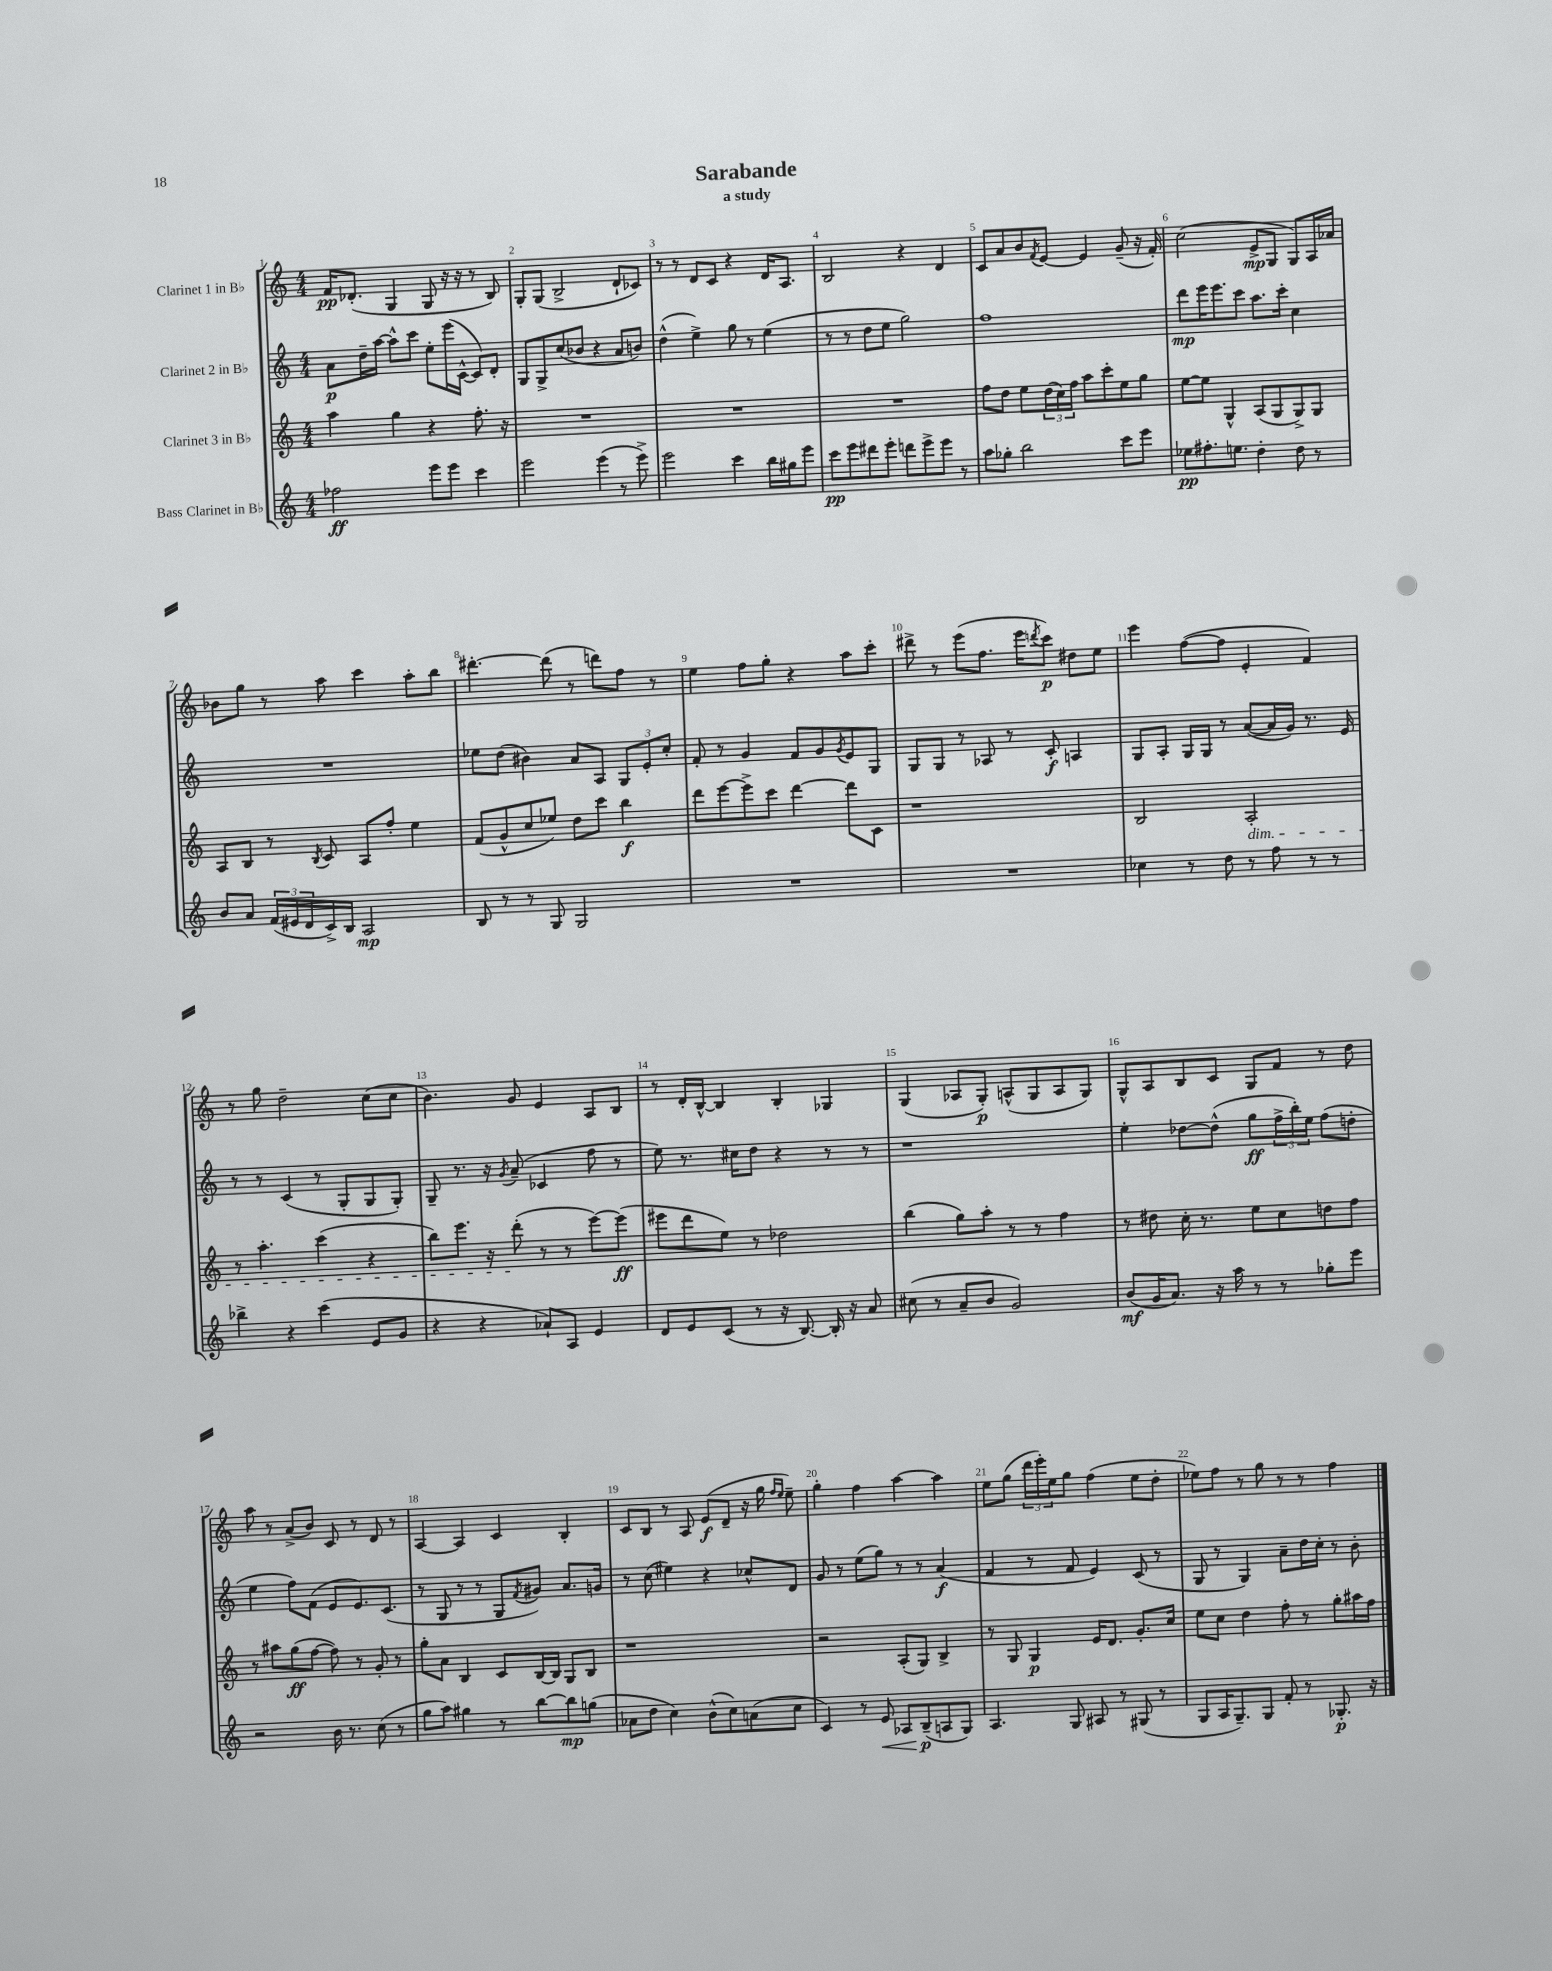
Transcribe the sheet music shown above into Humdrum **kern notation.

**kern	**dynam	**kern	**dynam	**kern	**dynam	**kern	**dynam
*part4	*part4	*part3	*part3	*part2	*part2	*part1	*part1
*staff4	*staff4	*staff3	*staff3	*staff2	*staff2	*staff1	*staff1
*I"Bass Clarinet in B♭	*	*I"Clarinet 3 in B♭	*	*I"Clarinet 2 in B♭	*	*I"Clarinet 1 in B♭	*
*clefG2	*	*clefG2	*	*clefG2	*	*clefG2	*
*k[]	*	*k[]	*	*k[]	*	*k[]	*
*M4/4	*	*M4/4	*	*M4/4	*	*M4/4	*
=1	=1	=1	=1	=1	=1	=1	=1
2ff-X\	ff	4aa\	.	8a\L	p	16f/KL	pp
.	.	.	.	.	.	(8.d-X'/J	.
.	.	.	.	16dd~\L	.	.	.
.	.	.	.	[16aa\JJ	.	.	.
.	.	4gg\	.	8aa^^\L]	.	4G/	.
.	.	.	.	8ccc\J	.	.	.
8eee\L	.	4r	.	8ee'\L	.	8G/	.
8eee\J	.	.	.	(16eee\L	.	16r	.
.	.	.	.	[16c^^\JJ	.	16r	.
4ccc\	.	8.ff'\	.	8c/L])	.	8r	.
.	.	.	.	8d'/J	.	8B/)	.
.	.	16r	.	.	.	.	.
=2	=2	=2	=2	=2	=2	=2	=2
2eee\	.	1r	.	8G/L	.	8G'/L	.
.	.	.	.	8G^/	.	(8G/J	.
.	.	.	.	(8cc/	.	2B^/	.
.	.	.	.	8b-X/J	.	.	.
(4eee\	.	.	.	4r	.	.	.
8r	.	.	.	8a/L	.	8d`/L	.
8eee^\)	.	.	.	8bn/J)	.	8c-X/J)	.
=3	=3	=3	=3	=3	=3	=3	=3
2eee\	.	1r	.	(4dd^^\	.	8r	.
.	.	.	.	.	.	8r	.
.	.	.	.	4ee^\)	.	8d/L	.
.	.	.	.	.	.	8c/J	.
4ccc\	.	.	.	8gg\	.	4r	.
.	.	.	.	8r	.	.	.
16bb\LL	.	.	.	(4ee\	.	16d/KL	.
16gg#X\J	.	.	.	.	.	8.A/J	.
8eee\J	.	.	.	.	.	.	.
=4	=4	=4	=4	=4	=4	=4	=4
8ccc\L	pp	1r	.	8r	.	2B/	.
8eee\	.	.	.	8r	.	.	.
8ddd#X\	.	.	.	8dd\L	.	.	.
8eee'\J	.	.	.	8ee\J	.	.	.
8dddn\L	.	.	.	2gg\)	.	4r	.
8eee^\	.	.	.	.	.	.	.
8eee\J	.	.	.	.	.	4d/	.
8r	.	.	.	.	.	.	.
=5	=5	=5	=5	=5	=5	=5	=5
8aa\L	.	8ff\L	.	1ff	.	8c/L	.
8gg-X'\J	.	8dd\J	.	.	.	8a/	.
2bb\	.	8ee\L	.	.	.	8b/	.
.	.	.	.	.	.	8qf/	.
.	.	(24dd\L	.	.	.	[8e/J	.
.	.	24cc\)	.	.	.	.	.
.	.	24ff\JJ	.	.	.	.	.
.	.	8aa\L	.	.	.	4e/]	.
.	.	8ccc'\	.	.	.	.	.
8ccc\L	.	8ee\	.	.	.	(8g~/	.
8eee\J	.	8gg\J	.	.	.	16r	.
.	.	.	.	.	.	16f'/)	.
=6	=6	=6	=6	=6	=6	=6	=6
8ee-X\L	pp	[8ee\L	.	8ddd\L	mp	(2cc\	.
8.ff#X'\	.	8ee\J]	.	16eee\K	.	.	.
.	.	.	.	8.eee\	.	.	.
.	.	4G^^/	.	.	.	.	.
8.een\J	.	.	.	.	.	.	.
.	.	.	.	8ccc\J	.	.	.
4dd'\	.	(8A/L	.	8.aa\L	.	8e^/L	mp
.	.	8G/	.	.	.	8G/J	.
.	.	.	.	16ccc'\Jk	.	.	.
8dd\	.	8G^/)	.	4cc\	.	8G/L)	.
8r	.	8G/J	.	.	.	16A/L	.
.	.	.	.	.	.	16a-X/JJ	.
!!LO:LB:g=z
=7	=7	=7	=7	=7	=7	=7	=7
8b/L	.	8A/L	.	1r	.	8b-X\L	.
8a/J	.	8B/J	.	.	.	8gg\J	.
(24f/LL	.	8r	.	.	.	8r	.
24e#X/	.	.	.	.	.	.	.
24d/	.	.	.	.	.	.	.
.	.	8qB/	.	.	.	.	.
16c^/)	.	8c/	.	.	.	8aa\	.
16B/JJ	.	.	.	.	.	.	.
2A/	mp	8A/L	.	.	.	4ccc\	.
.	.	8ff'/J	.	.	.	.	.
.	.	4ee\	.	.	.	8aa'\L	.
.	.	.	.	.	.	8bb\J	.
=8	=8	=8	=8	=8	=8	=8	=8
8B/	.	(8f/L	.	8ee-X\L	.	[4.ddd#X'\	.
8r	.	8g^^/	.	(8dd\J	.	.	.
8r	.	8cc/	.	4b#X\)	.	.	.
8G/	.	8ee-X/J)	.	.	.	(8ddd#\]	.
2G/	.	8dd\L	.	8a/L	.	8r	.
.	.	8ccc\J	.	8A/J	.	8dddn\L)	.
.	.	4bb\	f	12G/L	.	8ff\J	.
.	.	.	.	12e'/	.	.	.
.	.	.	.	.	.	8r	.
.	.	.	.	12cc'/J	.	.	.
=9	=9	=9	=9	=9	=9	=9	=9
1r	.	8ddd\L	.	8f'/	.	4ee\	.
.	.	[8eee\	.	8r	.	.	.
.	.	8eee^\]	.	4g/	.	8ff\L	.
.	.	8ccc\J	.	.	.	8gg'\J	.
.	.	[4ddd\	.	8f/L	.	4r	.
.	.	.	.	8g/	.	.	.
.	.	.	.	8qg/	.	.	.
.	.	8ddd\L]	.	8e/	.	8aa\L	.
.	.	8c\J	.	8G/J	.	8ccc'\J	.
=10	=10	=10	=10	=10	=10	=10	=10
1r	.	1r	.	8G/L	.	8ddd#X^\	.
.	.	.	.	8G/J	.	8r	.
.	.	.	.	8r	.	(8eee\L	.
.	.	.	.	8A-X/	.	8.ff\J	.
.	.	.	.	8r	.	.	.
.	.	.	.	.	.	16eee\KL	.
.	.	.	.	.	.	8qdddn/	.
.	.	.	.	8c'/	f	8ccc\J)	p
.	.	.	.	4An/	.	8dd#X\L	.
.	.	.	.	.	.	8ee\J	.
=11	=11	=11	=11	=11	=11	=11	=11
4cc-X\	.	2B/	.	8G/L	.	4eee\	.
.	.	.	.	8A'/J	.	.	.
8r	.	.	.	16G/LL	.	([8ff\L	.
.	.	.	.	16G/JJ	.	.	.
8dd\	.	.	.	8r	.	8ff\J]	.
!	!	!LO:TX:b:i:t=dim.	!	!	!	!	!
8r	.	2A'/	.	([8a/L	.	4e'/	.
8ff\	.	.	.	16a/L]	.	.	.
.	.	.	.	16g/JJ)	.	.	.
8r	.	.	.	8.r	.	4f/)	.
8r	.	.	.	.	.	.	.
.	.	.	.	16e/	.	.	.
!!LO:LB:g=z
=12	=12	=12	=12	=12	=12	=12	=12
4bb-X^\	.	8r	.	8r	.	8r	.
.	.	4.aa'\	.	8r	.	8gg\	.
4r	.	.	.	(4c/	.	2dd~\	.
(4ccc\	.	(4ccc\	.	8r	.	.	.
.	.	.	.	8G'/L	.	.	.
8e/L	.	4r	.	8G/	.	(8cc\L	.
8g/J	.	.	.	8G'/J)	.	8cc\J	.
=13	=13	=13	=13	=13	=13	=13	=13
4r	.	8bb\L)	.	8G~/	.	4.b\)	.
.	.	8.eee\J	.	8.r	.	.	.
4r	.	.	.	.	.	.	.
.	.	16r	.	16r	.	.	.
.	.	.	.	8qg/	.	.	.
.	.	(8ddd'\	.	(8a~/	.	8g/	.
8a-X`/L)	.	8r	.	4c-X/	.	4e/	.
8A/J	.	8r	.	.	.	.	.
4e/	.	[8eee\L)	.	8ff\	.	8A/L	.
.	.	(8eee\J]	ff	8r	.	8B/J	.
=14	=14	=14	=14	=14	=14	=14	=14
8d/L	.	8eee#X\L	.	8ee\)	.	8r	.
8e/	.	8ddd\	.	8.r	.	16d'/LL	.
.	.	.	.	.	.	[16B^^/JJ	.
(8c/J	.	8ee\J)	.	.	.	4B/]	.
.	.	.	.	16cc#X\KL	.	.	.
8r	.	8r	.	8dd\J	.	.	.
16r	.	2dd-X\	.	4r	.	4B'/	.
[8.B/)	.	.	.	.	.	.	.
16B'/]	.	.	.	8r	.	4G-X/	.
16r	.	.	.	.	.	.	.
8a/	.	.	.	8r	.	.	.
=15	=15	=15	=15	=15	=15	=15	=15
(8cc#X\	.	(4bb\	.	1r	.	(4G/	.
8r	.	.	.	.	.	.	.
8a~/L	.	8gg\L)	.	.	.	8A-X/L	.
8b/J	.	8aa'\J	.	.	.	8G'/J)	p
2g/)	.	8r	.	.	.	(8An^^/L	.
.	.	8r	.	.	.	8G/	.
.	.	4ff\	.	.	.	8A/	.
.	.	.	.	.	.	8G/J)	.
=16	=16	=16	=16	=16	=16	=16	=16
(8b/L	mf	8r	.	4ee'\	.	8G^^/L	.
16g/K	.	8dd#X\	.	.	.	8A/	.
8.a/J)	.	.	.	.	.	.	.
.	.	16cc'\	.	[8dd-X\L	.	8B/	.
.	.	8.r	.	.	.	.	.
16r	.	.	.	(8dd-^^\J]	.	8c/J	.
16aa\	.	.	.	.	.	.	.
8r	.	8ee\L	.	8gg\L	ff	8G/L	.
8r	.	8cc\	.	24ff^\L	.	8f/J	.
.	.	.	.	24bb'\)	.	.	.
.	.	.	.	24ee\JJ	.	.	.
8gg-X'\L	.	8ddn\	.	(8ff\L	.	8r	.
8eee\J	.	8ff\J	.	8ddn'\J	.	8dd\	.
!!LO:LB:g=z
=17	=17	=17	=17	=17	=17	=17	=17
2r	.	8r	.	4ee\	.	8aa\	.
.	.	8aa#X\L	.	.	.	8r	.
.	.	(8gg\	ff	8ff\L)	.	(8a^/L	.
.	.	[8ff\J	.	(8f\J	.	8b/J)	.
16b\	.	8ff\])	.	8e/L	.	8c/	.
8.r	.	.	.	.	.	.	.
.	.	8r	.	8.e/)	.	8r	.
(8cc\	.	8g'/	.	.	.	8d/	.
.	.	.	.	(8.c/J	.	.	.
8r	.	8r	.	.	.	8r	.
=18	=18	=18	=18	=18	=18	=18	=18
8gg\L	.	8gg'\L	.	8r	.	[4A/	.
8aa\J)	.	8a\J	.	8G/	.	.	.
4gg#X\	.	4B/	.	8r	.	4A/]	.
.	.	.	.	8r	.	.	.
8r	.	8c/L	.	8G/L	.	4c/	.
.	.	.	.	8qf/	.	.	.
[8bb\L	.	[16B/L	.	8g#X/J)	.	.	.
.	.	16B/JJ]	.	.	.	.	.
8bb\]	mp	8G/L	.	8.a/L	.	4B'/	.
(8ggn\J	.	8B/J	.	.	.	.	.
.	.	.	.	16gn/Jk	.	.	.
=19	=19	=19	=19	=19	=19	=19	=19
8a-X\L	.	1r	.	8r	.	8c/L	.
8dd\J	.	.	.	(8cc\	.	8B/J	.
4cc\)	.	.	.	4ee#X\)	.	8r	.
.	.	.	.	.	.	8A/	.
(8b^^\L	.	.	.	4r	.	(8e/L	f
8cc\)	.	.	.	.	.	8d~/J	.
(8an\	.	.	.	8cc-X^^/L	.	16r	.
.	.	.	.	.	.	16gg\	.
.	.	.	.	.	.	16qqff/LL	.
.	.	.	.	.	.	16qqee/JJ	.
8cc\J	.	.	.	8d/J	.	8ee~\)	.
=20	=20	=20	=20	=20	=20	=20	=20
4c/)	.	2r	.	8g/	.	4gg'\	.
.	.	.	.	8r	.	.	.
8r	.	.	.	(8ee\L	.	4ff\	.
!	!LO:HP:b	!	!	!	!	!	!
8e/	<	.	.	8gg\J)	.	.	.
8A-X/L	.	(8A'/L	.	8r	.	[4aa\	.
(8B~/	p	8G/J)	.	8r	.	.	.
8An/	[	4B^/	.	(4a/	f	4aa\]	.
8G/J)	.	.	.	.	.	.	.
=21	=21	=21	=21	=21	=21	=21	=21
4.A/	.	8r	.	4f/	.	8ee\L	.
.	.	8G/	.	.	.	(8gg\J	.
.	.	4G/	p	8r	.	24ddd\LL	.
.	.	.	.	.	.	24eee'\)	.
.	.	.	.	.	.	24ee\J	.
8G/	.	.	.	8f/	.	8gg\J	.
8A#X/	.	16e/KL	.	4e/)	.	(4ff\	.
.	.	8.d/J	.	.	.	.	.
8r	.	.	.	.	.	.	.
(8G#X/	.	8.g'/L	.	(8c/	.	8ee\L	.
8r	.	.	.	8r	.	8dd'\J	.
.	.	16cc/Jk	.	.	.	.	.
=22	=22	=22	=22	=22	=22	=22	=22
8G/L	.	8ee\L	.	8G/	.	8ee-X\L)	.
16A/K	.	8cc\J	.	8r	.	8ff\J	.
8.G~/)	.	.	.	.	.	.	.
.	.	4dd\	.	4G/)	.	8r	.
8G/J	.	.	.	.	.	8gg\	.
8f'/	.	8ff'\	.	8a~\L	.	8r	.
8r	.	8r	.	16dd\L	.	8r	.
.	.	.	.	16cc'\JJ	.	.	.
8.G-X'/	p	8gg'\L	.	8r	.	4ff\	.
.	.	16aa#X\L	.	8b'\	.	.	.
16r	.	16ff\JJ	.	.	.	.	.
==	==	==	==	==	==	==	==
*-	*-	*-	*-	*-	*-	*-	*-
